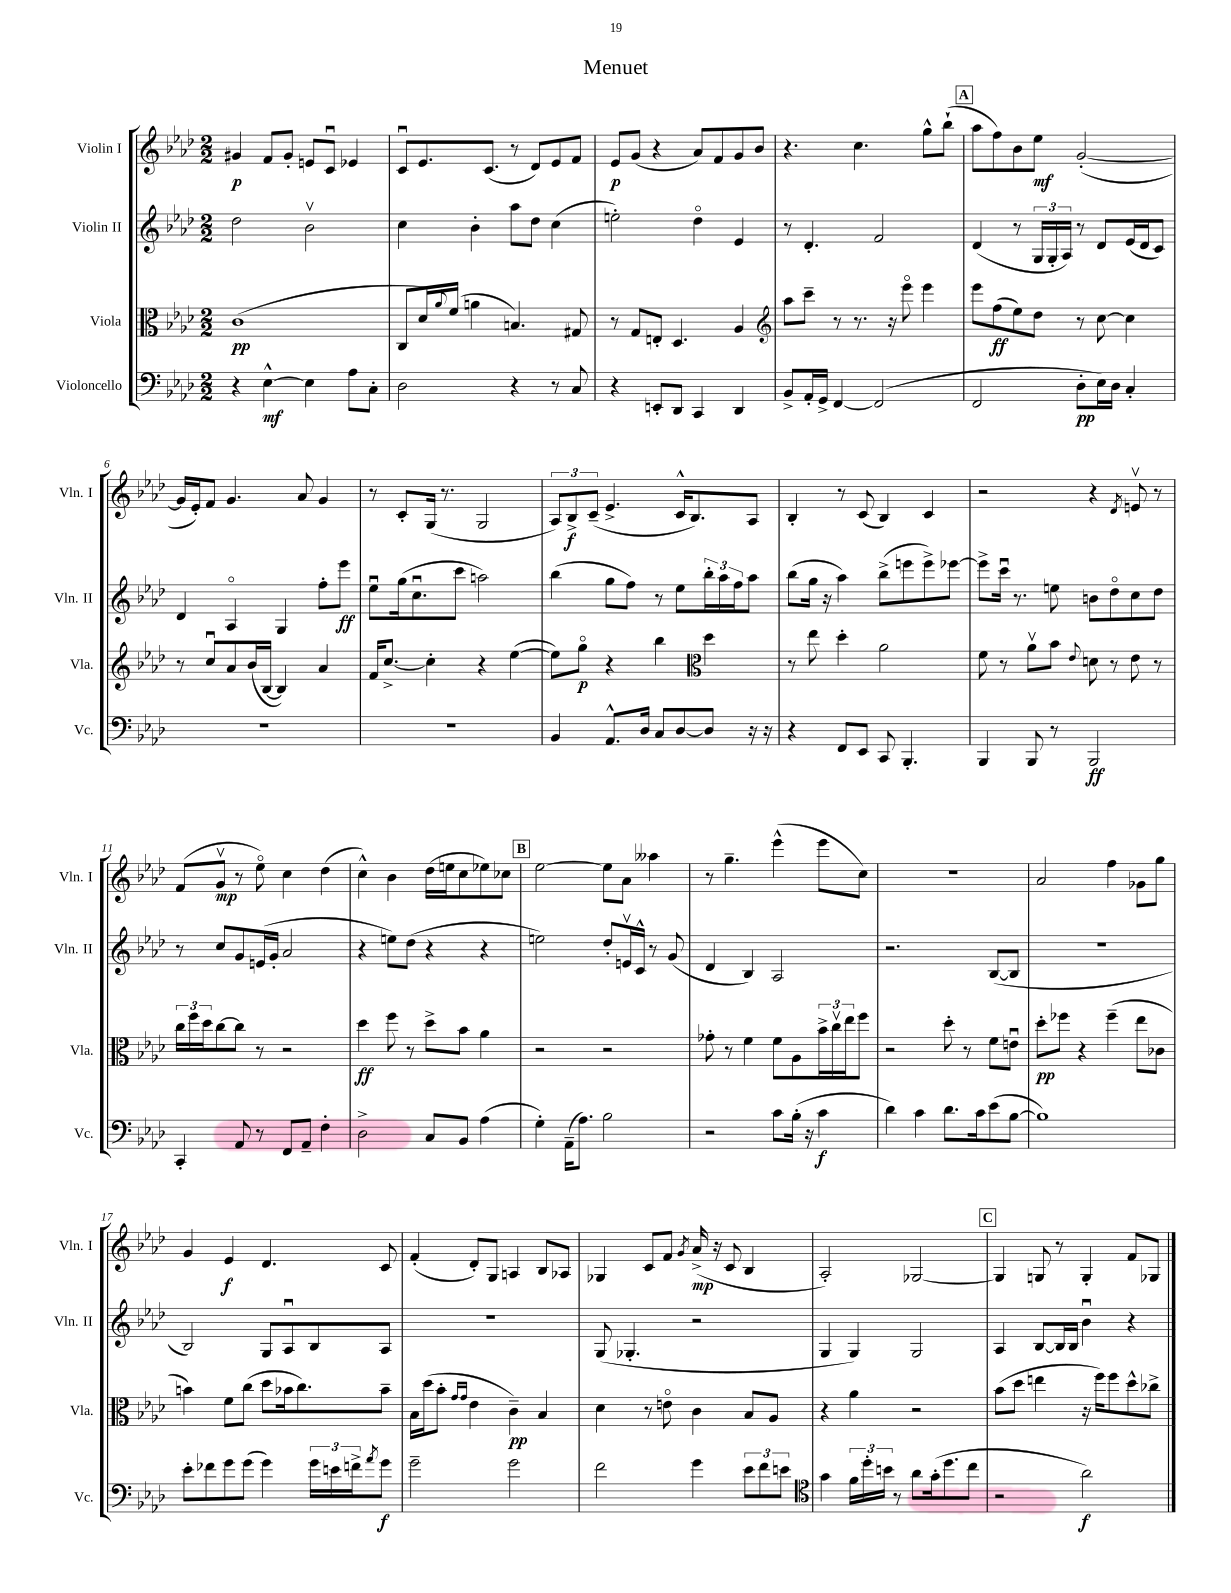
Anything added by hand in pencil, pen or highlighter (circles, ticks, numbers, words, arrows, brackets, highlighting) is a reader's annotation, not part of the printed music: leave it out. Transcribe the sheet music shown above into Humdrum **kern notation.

**kern	**kern	**kern	**kern
*staff4	*staff3	*staff2	*staff1
*clefF4	*clefC3	*clefG2	*clefG2
*k[b-e-a-d-]	*k[b-e-a-d-]	*k[b-e-a-d-]	*k[b-e-a-d-]
*M2/2	*M2/2	*M2/2	*M2/2
4r	(1c	2dd-	4g#
[4E-^^	.	.	8f
.	.	.	8g#'
4E-]	.	2b-v	8e
.	.	.	8cu
8A-	.	.	4e-
8C'	.	.	.
=	=	=	=
2D-	8C	4cc	8cu
.	16d-)	.	8.e-
.	8qqa-	.	.
.	(16f	.	.
.	4a	4b-'	.
.	.	.	(8.c
4r	4.B)	8aa-	8r
.	.	8dd-	8d-)
8r	.	(4cc	8e-
8C	8G#	.	8f
=	=	=	=
4r	8r	2ee')	8e-
.	8G	.	(8g
8EE'	8E'	.	4r
8DD-	4.D-	.	.
4CC	.	4dd-o	8a-)
.	.	.	8f
4DD-	4A-	4e-	8g
.	.	.	8b-
=	=	=	=
*	*clefG2	*	*
8BB-^	8aa-	8r	4.r
16AA-'	8ccc~	4.d-'	.
16GG^	.	.	.
[4FF	8r	.	.
.	8.r	.	4.cc
(2FF]	.	2f	.
.	16r	.	.
.	8eee-o	.	.
.	4eee-	.	8gg^^
.	.	.	(8bb-`
=	=	=	=
2FF	8eee-	(4d-	8aa-
.	(8ff	.	8ff)
.	8ee-)	8r	8b-
.	8dd-	24G	8ee-
.	.	24G'	.
.	.	24A-)	.
8D-'	8r	8r	([2g'
16E-)	[8cc	8d-	.
16D-	.	.	.
4C'	4cc]	(16e-	.
.	.	16d-	.
.	.	8c)	.
=	=	=	=
1r	8r	4d-	16g]
.	.	.	16e-')
.	8ccu	.	8f
.	8a-	4A-o	4.g
.	(16b-	.	.
.	[16B-	.	.
.	4B-])	4G	.
.	.	.	8a-
.	4a-	8ff'	4g
.	.	8eee-	.
=	=	=	=
1r	16f	8ee-u	8r
.	[8.cc^	.	.
.	.	(16gg	8c'
.	.	8.ccu	.
.	4cc']	.	(16G
.	.	.	8.r
.	.	8ccc	.
.	4r	2aa)	2G
.	([4ee-	.	.
=	=	=	=
4BB-	8ee-])	(4bb-	12A-)
.	.	.	12B-^
.	8ggo	.	.
.	.	.	(12c~
8.AA-^^	4r	8gg	4.e-^
.	.	8ff)	.
16D-	.	.	.
8C	4bb-	8r	.
[8D-	.	8ee-	16c^^
.	.	.	8.B-)
*	*clefC3	*	*
8D-]	4dd-	24bb-'	.
.	.	24aa-	.
.	.	24ff	.
16r	.	8aa-	8A-
16r	.	.	.
=	=	=	=
4r	8r	(8bb-	4B-'
.	8ee-	16gg	.
.	.	16r	.
8FF	4dd-'	4aa-)	8r
8EE-	.	.	(8c
8CC	2a-	(8bb-^	4B-)
4.BBB-'	.	8eee	.
.	.	8eee^)	4c
.	.	[8eee-	.
=	=	=	=
4BBB-	8f	8eee-^]	2r
.	8r	16cccu	.
.	.	8.r	.
8BBB-	8a-v	.	.
8r	8b-	8ee	.
.	8qqe-	.	.
2BBB-	8d	8b	4r
.	8r	8dd-o	.
.	.	.	8qd-
.	8e-	8cc	8ev
.	8r	8dd-	8r
=	=	=	=
4CC'	24cc	8r	(8f
.	24ff	.	.
.	24dd-	.	.
.	[8cc	8cc	8gv
8AA-	8cc]	8g	8r
8r	8r	(16e	8ee-o)
.	.	16g'	.
8FF	2r	2a-	4cc
8AA-~	.	.	.
4F'	.	.	(4dd-
=	=	=	=
2D-^	4dd-	4r	4cc^^)
.	8ff	8ee)	4b-
.	8r	(8dd-	.
8C	8dd-^	4r	(16dd-
.	.	.	16ee
8BB-	8b-	.	8cc
(4A-	4a-	4r	8ee-)
.	.	.	8cc-
=	=	=	=
4G')	2r	2ee)	[2ee-
(16AA-~	.	.	.
8.A-)	.	.	.
2B-	2r	8dd-'	8ee-]
.	.	16ev	8a-
.	.	16c^^	.
.	.	8r	4aa--
.	.	(8g	.
=	=	=	=
2r	8g-'	4d-	8r
.	8r	.	4.gg~
.	4f	4B-)	.
8c	8f	2A-	(4eee-^^
(16B-'	8A-	.	.
16r	.	.	.
4c	24b-^	.	8eee-
.	24ccv	.	.
.	24ee-	.	.
.	8ff	.	8cc)
=	=	=	=
4d-)	2r	2.r	1r
4c	.	.	.
8.d-	8dd-'	.	.
.	8r	.	.
16c	.	.	.
(8e-	8f	([8B-	.
[8B-	8eu	8B-]	.
=	=	=	=
1B-])	8dd-'	1r	2a-
.	8ff-	.	.
.	4r	.	.
.	(4ff-~	.	4ff
.	8ee-	.	8g-
.	8c-	.	8gg
=	=	=	=
8e-'	4b)	2B-)	4g
8f-	.	.	.
8g	8f	.	4e-
(8g	(8cc	.	.
4g)	8dd-	8G	4.d-
.	16b-	8A-u	.
.	8.cc)	.	.
24g	.	8B-	.
24e	.	.	.
24f^	.	.	.
8qa-	.	.	.
8g	8b-~	8A-	8c
=	=	=	=
2g~	16B-	1r	(4f'
.	(16dd-	.	.
.	8b-'	.	.
.	16qqg	.	.
.	16qqg	.	.
.	4e-	.	8d-')
.	.	.	8G
2g	4c~)	.	4A
.	4B-	.	8B-
.	.	.	8A-
=	=	=	=
2f	4d-	(8G	4G-
.	.	4.G-'	.
.	8r	.	8c
.	8eo	.	8f
.	.	.	8qg
4g	4c	2r	(16a-^
.	.	.	16r
.	.	.	8c
12e-	8B-	.	4B-
12f	.	.	.
.	8A-	.	.
12e	.	.	.
=	=	=	=
*clefC4	*	*	*
4g	4r	4G	2A-')
24f	4a-	4G)	.
24dd-'	.	.	.
24b	.	.	.
8r	.	.	.
8a-	2r	2G	[2G-
(16g'	.	.	.
8.dd-	.	.	.
8cc	.	.	.
=	=	=	=
2r	(8b-	4A-	4G-]
.	8dd-	.	.
.	4ee	[8B-	8G
.	.	16B-]	8r
.	.	16B-	.
2a-)	16r	4b-u	4G'
.	16ff)	.	.
.	8ff	.	.
.	8dd-^^	4r	8f
.	8cc-^	.	8G-
==	==	==	==
*-	*-	*-	*-
